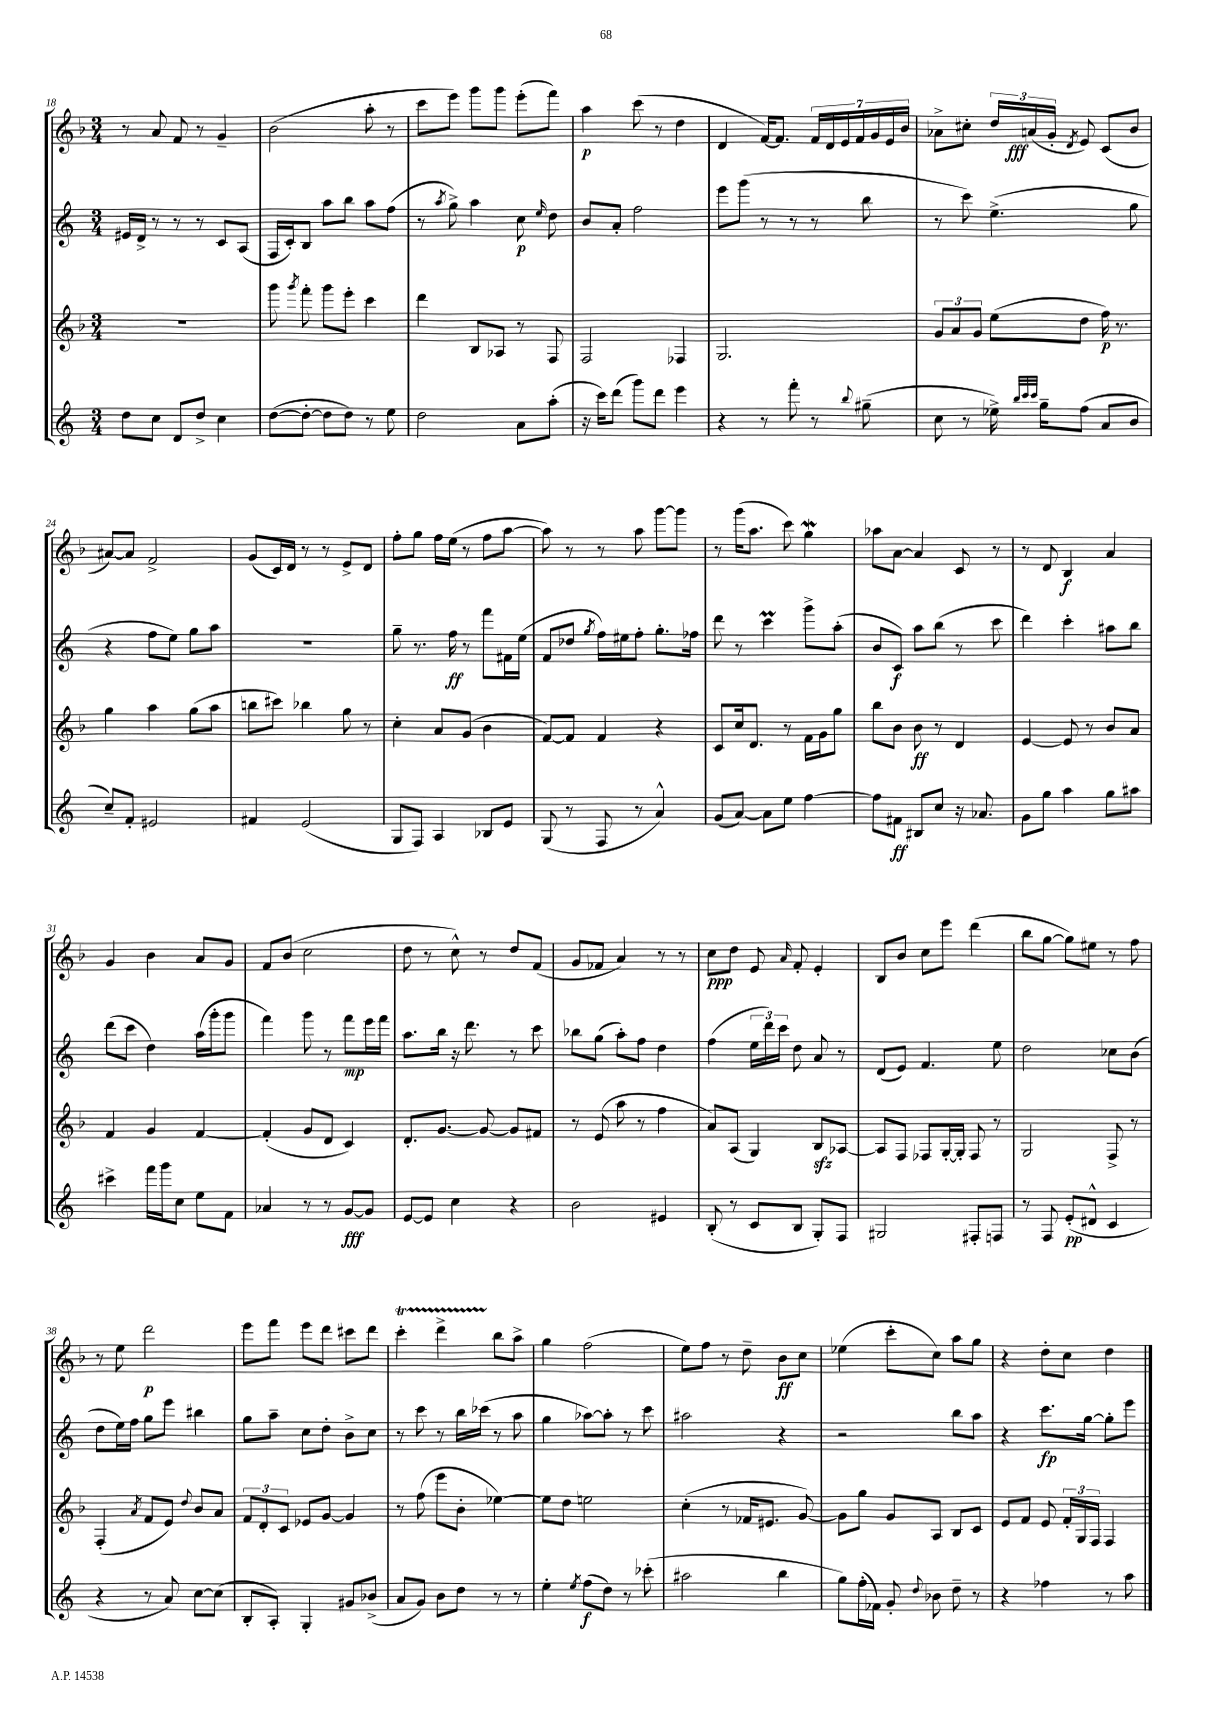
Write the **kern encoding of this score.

**kern	**kern	**kern	**kern
*staff4	*staff3	*staff2	*staff1
*clefG2	*clefG2	*clefG2	*clefG2
*k[]	*k[b-]	*k[]	*k[b-]
*M3/4	*M3/4	*M3/4	*M3/4
8dd	2.r	16e#	8r
.	.	16d^	.
8cc	.	8r	8a
8d	.	8r	8f
8dd^	.	8r	8r
4cc	.	8c	4g~
.	.	(8A	.
=	=	=	=
([8dd	8ggg	16F	(2b-
.	.	16c')	.
.	8qggg	.	.
8dd'_	8fff'	8B	.
8dd]	8ggg	8aa	.
8dd)	8eee'	8bb	.
8r	4ccc	8aa	8aa'
8ee	.	(8ff	8r
=	=	=	=
2dd	4ddd	8r	8ccc
.	.	8qaa	.
.	.	8gg^)	8eee)
.	8B-	4aa	8ggg
.	8A-	.	8ggg
8a	8r	8cc	(8eee'
.	.	16qqee	.
(8aa'	8F	8dd	8fff)
=	=	=	=
16r	2F	8b	4aa
16ccc)	.	.	.
(8ddd	.	8a'	.
8ggg)	.	2ff	(8ccc
8ddd	.	.	8r
4eee	4F-	.	4dd
=	=	=	=
4r	2.G	8eee	4d
.	.	(8ggg	.
8r	.	8r	[16f)
.	.	.	8.f]
8fff'	.	8r	.
8r	.	8r	28f
.	.	.	28d
.	.	.	28e
.	.	.	28f
8qqbb	.	.	.
(8gg#~	.	8bb	.
.	.	.	28g
.	.	.	28e
.	.	.	28b-
=	=	=	=
8cc	12g	8r	8a-^
.	12a	.	.
8r	.	8ccc)	8cc#'
.	12g	.	.
16ee-^)	(8ee	(4.ee^	24dd
.	.	.	(24a
32qqbb	.	.	.
32qqccc	.	.	.
32qqccc	.	.	.
16gg~	.	.	.
.	.	.	24g'
.	.	.	8qd
(8ff	8dd	.	8e)
8a	16ff)	.	(8c
.	8.r	.	.
8b	.	8gg	8b-
=	=	=	=
8cc~)	4gg	4r	[8a#)
8f'	.	.	8a#]
2e#	4aa	8ff	2f^
.	.	8ee)	.
.	(8gg	8gg	.
.	8aa	8aa	.
=	=	=	=
4f#	8bb	2.r	(8g
.	8ccc#)	.	16c)
.	.	.	16d
(2e	4bb-	.	8r
.	.	.	8r
.	8gg	.	8e^
.	8r	.	8d
=	=	=	=
8G	4cc'	8gg~	8ff'
8F)	.	8.r	8gg
4A	8a	.	16ff
.	.	16ff	(16ee
.	(8g	8r	8r
8B-	4b-	8fff	8ff
8e	.	16f#	[8aa
.	.	(16ee	.
=	=	=	=
(8G	[8f)	8f	8aa])
8r	8f]	8dd-	8r
.	.	8qgg	.
8F	4f	16ff)	8r
.	.	16ee#	.
8r	.	8ff'	8aa
4a^^)	4r	8.gg'	[8ggg
.	.	.	8ggg]
.	.	16ff-	.
=	=	=	=
(8g	8c	8ddd	8r
[8a)	16cc	8r	(16ggg
.	8.d	.	8.aa
8a]	.	4ccc	.
8ee	8r	.	8ccc)
[4ff	16f	8ggg^	4gg
.	16g	.	.
.	8gg	(8aa'	.
=	=	=	=
8ff]	8bb-	8b	8aa-
8f#	8b-	8c)	[8a
8B#	8b-	8aa	4a]
8cc	8r	(8bb	.
16r	4d	8r	8c
8.a-	.	.	.
.	.	8ccc	8r
=	=	=	=
8g	[4e	4ddd)	8r
8gg	.	.	8d
4aa	8e]	4ccc'	4B-
.	8r	.	.
8gg	8b-	8aa#	4a
8aa#	8a	8bb	.
=	=	=	=
4ccc#^	4f	(8ddd	4g
.	.	8ccc	.
16fff	4g	4dd)	4b-
16ggg	.	.	.
8cc	.	.	.
8ee	[4f	(16aa	8a
.	.	16ggg'	.
8f	.	8ggg	8g
=	=	=	=
4a-	(4f']	4fff)	8f
.	.	.	(8b-
8r	8g	8ggg	2cc
8r	8d	8r	.
[8g	4c)	8fff	.
8g]	.	16eee	.
.	.	16fff	.
=	=	=	=
[8e	8.d'	8.aa	8dd
8e]	.	.	8r
.	[8.g	16bb	.
4cc	.	16r	8cc^^)
.	.	8.ddd	.
.	8g_	.	8r
4r	8g]	8r	8dd
.	8f#	8ccc	(8f
=	=	=	=
2b	8r	8bb-	8g
.	(8e	(8gg	8f-
.	8aa	8aa')	4a)
.	8r	8ff	.
4e#	4ff	4dd	8r
.	.	.	8r
=	=	=	=
(8B'	8a)	(4ff	8cc
8r	(8A	.	8dd
8c	4G)	24ee	8e
.	.	24ddd)	.
.	.	24ccc	.
.	.	.	16qqa
8B	.	8dd	8f'
8G')	8B-	8a	4e'
8F	[8A-	8r	.
=	=	=	=
2G#	8A-]	(8d	8B-
.	8F	8e)	8b-
.	8F-	4.f	8cc
.	[16G'	.	8eee
.	16G']	.	.
8F#'	8F-	.	(4ddd
8F	8r	8ee	.
=	=	=	=
8r	2G	2dd	8bb-
8F	.	.	[8gg
(8e'	.	.	8gg])
8d#^^	.	.	8ee#
4c	8F^	8cc-	8r
.	8r	(8b	8ff
=	=	=	=
4r	(4F'	8dd	8r
.	.	16ee)	8ee
.	.	16ff	.
.	8qa	.	.
8r	8f	8gg	2ddd
8a)	8e)	8eee	.
.	8qqdd	.	.
[8cc	8b-	4bb#	.
(8cc]	8a	.	.
=	=	=	=
8B'	12f	8gg	8eee
.	12d'	.	.
8A')	.	8aa~	8fff
.	12c	.	.
4G'	8e-	8cc	8eee
.	[8g	8dd'	8ddd
8g#	4g]	8b^	8ccc#
(8b-^	.	8cc	8ddd
=	=	=	=
8a	8r	8r	4ccc'
8g)	(8ff	8ccc	.
8b	8eee	8r	4ddd^
8dd	8b-'	16bb	.
.	.	(16ccc-	.
8r	[4ee-)	8r	8bb-
8r	.	8aa	8aa^
=	=	=	=
4ee'	8ee-]	4gg	4gg
.	8dd	.	.
8qee	.	.	.
(8ff	2ee	[8aa-)	(2ff
8dd)	.	8aa-']	.
8r	.	8r	.
(8ccc-'	.	8ccc	.
=	=	=	=
2aa#	(4cc'	2aa#	8ee)
.	.	.	8ff
.	8r	.	8r
.	16f-	.	8dd~
.	8.e#	.	.
4bb	.	4r	8b-
.	[8g)	.	8cc
=	=	=	=
8gg)	8g]	2r	(4ee-
(16ff'	8gg	.	.
16f-)	.	.	.
8g'	8g	.	8ccc'
8qqdd	.	.	.
8b-	8A	.	8cc)
8dd~	8B-	8bb	8aa
8r	8c	8aa	8gg
=	=	=	=
4r	8e	4r	4r
.	8f	.	.
4ff-	8e	8.ccc	8dd'
.	24f'	.	8cc
.	24G	.	.
.	.	[16gg	.
.	24F	.	.
8r	4F	8gg']	4dd
8aa	.	8eee	.
==	==	==	==
*-	*-	*-	*-
